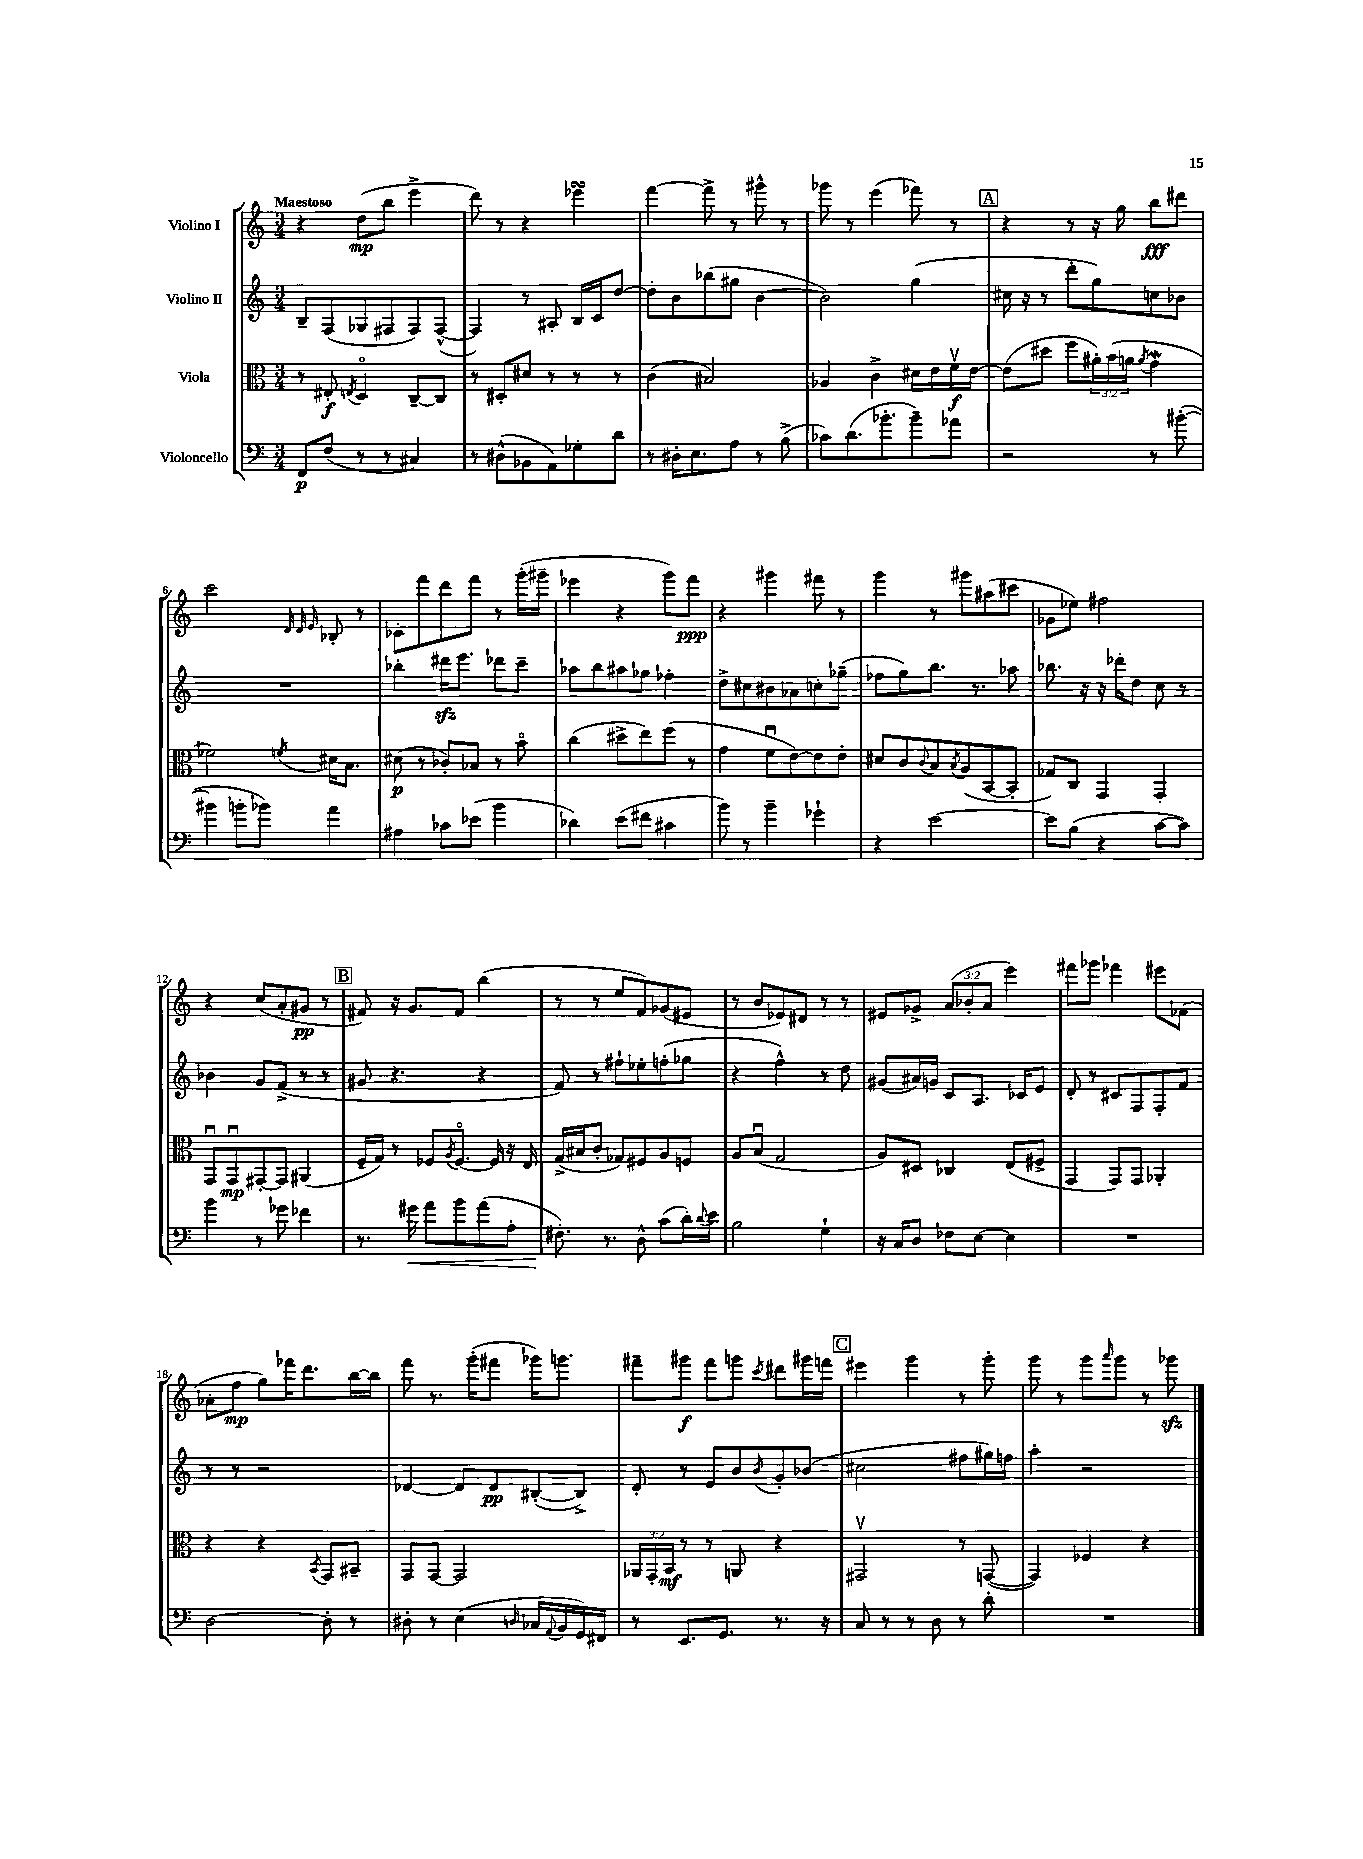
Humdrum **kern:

**kern	**dynam	**kern	**dynam	**kern	**dynam	**kern	**dynam
*part4	*part4	*part3	*part3	*part2	*part2	*part1	*part1
*staff4	*staff4	*staff3	*staff3	*staff2	*staff2	*staff1	*staff1
*I"Violoncello	*	*I"Viola	*	*I"Violino II	*	*I"Violino I	*
*clefF4	*	*clefC3	*	*clefG2	*	*clefG2	*
*k[]	*	*k[]	*	*k[]	*	*k[]	*
*M3/4	*	*M3/4	*	*M3/4	*	*M3/4	*
=1	=1	=1	=1	=1	=1	=1	=1
!	!	!	!	!	!	!LO:TX:a:B:t=Maestoso	!
8FF/L	p	8r	.	8B~/L	.	4r	.
(8F/J	.	8E#X'/	f	(8F/	.	.	.
.	.	8qEn/	.	.	.	.	.
8r	.	4D/	.	8G-X/	.	(8dd\L	mp
8r	.	.	.	8F#X/	.	8bb\J	.
4C#X/)	.	[8C~/L	.	8F#/)	.	4eee^\	.
.	.	8C/J]	.	([8F#^^/J	.	.	.
=2	=2	=2	=2	=2	=2	=2	=2
8r	.	8r	.	4F#/])	.	8ddd\)	.
(8D#X^^\L	.	8D#X'/L	.	.	.	8r	.
8BB-X\	.	8d#X/J	.	8r	.	4r	.
8AA\)	.	8r	.	8A#X'/	.	.	.
8G-X'\	.	8r	.	16B/LL	.	4eee-XsSSs\	.
.	.	.	.	16c/J	.	.	.
8d\J	.	8r	.	[8dd/J	.	.	.
=3	=3	=3	=3	=3	=3	=3	=3
8r	.	(4c\	.	8dd'\L]	.	[4fff\	.
16D#X'\KL	.	.	.	8b\	.	.	.
8.E\	.	.	.	.	.	.	.
.	.	2B#X/)	.	(8bb-X\	.	8fff^\]	.
8A\J	.	.	.	8gg#X\J	.	8r	.
8r	.	.	.	[4b\	.	8ggg#X^^\	.
(8B^\	.	.	.	.	.	8r	.
=4	=4	=4	=4	=4	=4	=4	=4
8c-X\L)	.	4A-X/	.	2b\])	.	8ggg-X\	.
(8.d\	.	.	.	.	.	8r	.
.	.	4c^\	.	.	.	(4eee\	.
8.b-X'\	.	.	.	.	.	.	.
8b-~\)	.	16d#X\LL	.	(4gg\	.	8fff-X\)	.
.	.	16e\	.	.	.	.	.
8a-X\J	.	16fv\	f	.	.	8r	.
.	.	[16e\JJ	.	.	.	.	.
!!LO:REH:place=s1:t=A
=5	=5	=5	=5	=5	=5	=5	=5
2r	.	(8e\L]	.	16cc#X\	.	4r	.
.	.	.	.	16r	.	.	.
.	.	8dd#X\J	.	8r	.	.	.
.	.	8ff\L	.	8ddd'\L	.	8r	.
.	.	24a#X'\L)	.	8gg\)	.	16r	.
.	.	(24b\	.	.	.	.	.
.	.	.	.	.	.	16gg\	.
.	.	24an\JJ	.	.	.	.	.
.	.	8qa/	.	.	.	.	.
8r	.	4gW\	.	8ccn\	.	8bb\L	fff
([8b#X'\	.	.	.	8b-X\J	.	8ddd#X\J	.
!!LO:LB:g=z
=6	=6	=6	=6	=6	=6	=6	=6
4b#X\]	.	2f-X\)	.	2.r	.	2ccc\	.
8bn'\L	.	.	.	.	.	.	.
8b-X\J)	.	.	.	.	.	.	.
.	.	.	.	.	.	32qqd/	.
.	.	.	.	.	.	32qqd/	.
.	.	8qfn/	.	.	.	32qqe/	.
4a\	.	16d#X\KL	.	.	.	8B-X'/	.
.	.	8.B\J	.	.	.	.	.
.	.	.	.	.	.	8r	.
=7	=7	=7	=7	=7	=7	=7	=7
4A#X\	.	(8d#X\	p	4bb-X'\	.	8c-X'\L	.
.	.	8r	.	.	.	8fff\	.
8c-X\L	.	8c-X'/L)	.	16ddd#Xzz\KL	.	8ddd\	.
.	.	.	.	8.eee\J	.	.	.
(8e-X\J	.	8B-X/J	.	.	.	8fff\J	.
4b\	.	8r	.	8ddd-X\L	.	8r	.
.	.	8b\	.	8ccc~\J	.	(16ggg'\LL	.
.	.	.	.	.	.	16ggg#X~\JJ	.
=8	=8	=8	=8	=8	=8	=8	=8
4d-X\)	.	(4cc\	.	8aa-X\L	.	4eee-X\	.
.	.	.	.	8bb\	.	.	.
(8e\L	.	8dd#X^\L	.	8aa#X\	.	4r	.
8f#X\J	.	8ee\)	.	8gg-X\J	.	.	.
4c#X\	.	(8ff\J	.	4ff-X'\	.	8ggg\L)	.
.	.	8r	.	.	.	8fff\J	ppp
=9	=9	=9	=9	=9	=9	=9	=9
8b\)	.	4g\	.	8dd^\L	.	4r	.
8r	.	.	.	8cc#X\	.	.	.
4b~\	.	8fu\L	.	8b#X\	.	4ggg#X\	.
.	.	[8e\)	.	8a-X\	.	.	.
4g-X`\	.	8e\]	.	8ccn'\	.	8fff#X\	.
.	.	8e'\J	.	(8gg-X~\J	.	8r	.
=10	=10	=10	=10	=10	=10	=10	=10
4r	.	8d#X/L	.	8ff-X\L	.	4ggg\	.
.	.	8c/	.	8gg\)	.	.	.
.	.	8qqc/	.	.	.	.	.
[2e\	.	8B/	.	8.bb\J	.	8r	.
.	.	8qB/	.	.	.	.	.
.	.	(8A/	.	.	.	8ggg#X\L	.
.	.	.	.	8.r	.	.	.
.	.	[8BB/	.	.	.	(8aa#X\	.
.	.	8BB'/J]	.	8aa-X\	.	8ccc#X\J	.
=11	=11	=11	=11	=11	=11	=11	=11
8e\L]	.	8G-X/L)	.	8.bb-X\	.	8g-X\L	.
(8B\J	.	8C/J	.	.	.	8ee-X\J)	.
.	.	.	.	16r	.	.	.
4r	.	4GG/	.	16r	.	2ff#X\	.
.	.	.	.	16ddd-X'\KL	.	.	.
.	.	.	.	8dd\J	.	.	.
[8c\L	.	4GG'/	.	8cc\	.	.	.
8c\J])	.	.	.	8r	.	.	.
!!LO:LB:g=z
=12	=12	=12	=12	=12	=12	=12	=12
4b\	.	8GGu/L	.	4b-X\	.	4r	.
.	.	8GGu/	mp	.	.	.	.
8r	.	[8GG#X'/	.	8g/L	.	(8cc/L	.
8g-X\	.	8GG#/J]	.	(8f^/J	.	8a'/	.
4f-X\	.	(4AA#X/	.	8r	.	8g#X/J	pp
.	.	.	.	8r	.	8r	.
!!LO:REH:place=s1:t=B
=13	=13	=13	=13	=13	=13	=13	=13
8.r	.	16F~/LL	.	8g#X/	.	8f#X/)	.
.	.	16G/JJ)	.	.	.	.	.
.	.	8r	.	4.r	.	16r	.
!	!LO:HP:b	!	!	!	!	!	!
16g#X\	<	.	.	.	.	8.g/L	.
8a\L	.	8F-X/L	.	.	.	.	.
.	.	8qA/	.	.	.	.	.
8b\	.	[8.F-/J	.	.	.	8f#/J	.
(8a\	.	.	.	4r	.	(4bb\	.
.	.	16F-/]	.	.	.	.	.
8A'\J	.	16r	.	.	.	.	.
.	.	16E/	.	.	.	.	.
=14	=14	=14	=14	=14	=14	=14	=14
8.F#X'\)	.	(16G^/LL	.	8f/)	.	8r	.
.	.	16B#X/J	.	.	.	.	.
.	.	8c'/J	.	8r	.	8r	.
8.r	[	.	.	.	.	.	.
.	.	8G-X/L)	.	8ff#X`\L	.	8ee/L	.
8D^^\	.	8F#X/	.	8ee-X'\	.	8f/)	.
(8c\L	.	8A/	.	(8ffn'\	.	(8g-X/	.
16d'\L)	.	8Fn/J	.	8gg-X\J	.	8e#X/J	.
8qqd/	.	.	.	.	.	.	.
16e\JJ	.	.	.	.	.	.	.
=15	=15	=15	=15	=15	=15	=15	=15
2B\	.	8A/L	.	4r	.	8r	.
.	.	(8Bu/J	.	.	.	8b/L	.
.	.	2G/	.	4ff^^\)	.	8e-X/)	.
.	.	.	.	.	.	8d#X/J	.
4G`\	.	.	.	8r	.	8r	.
.	.	.	.	8dd\	.	8r	.
=16	=16	=16	=16	=16	=16	=16	=16
16r	.	8A/L)	.	(8g#X/L	.	8e#X/L	.
16C/KL	.	.	.	.	.	.	.
8D/J	.	8D#X/J	.	16a#X/L)	.	8g-X^/J	.
.	.	.	.	16gn/JJ	.	.	.
8F-X\L	.	4C-X/	.	8c/L	.	(12a/L	.
.	.	.	.	.	.	12b-X'/	.
[8E\J	.	.	.	8.A/J	.	.	.
.	.	.	.	.	.	12a/J	.
4E\]	.	(8E/L	.	.	.	4eee\)	.
.	.	.	.	16c-X/KL	.	.	.
.	.	8F#X^/J	.	8e/J	.	.	.
=17	=17	=17	=17	=17	=17	=17	=17
2.r	.	4GG/	.	8d'/	.	8fff#X\L	.
.	.	.	.	8r	.	8ggg-X\J	.
.	.	8GG/L)	.	8c#X/L	.	4fff-X\	.
.	.	8GG/J	.	8F/	.	.	.
.	.	4AA-X'/	.	8F'/	.	8eee#X\L	.
.	.	.	.	8f/J	.	(8f-X\J	.
!!LO:LB:g=z
=18	=18	=18	=18	=18	=18	=18	=18
[2D\	.	4r	.	8r	.	8a-X'\L	.
.	.	.	.	8r	.	8ff\J	mp
.	.	4r	.	2r	.	8gg\L)	.
.	.	.	.	.	.	16fff-X\K	.
.	.	.	.	.	.	8.ddd\	.
.	.	8qBB/	.	.	.	.	.
8D'\]	.	8GG/L	.	.	.	.	.
8r	.	8BB#X~/J	.	.	.	[16bb\L	.
.	.	.	.	.	.	16bb\JJ]	.
=19	=19	=19	=19	=19	=19	=19	=19
8D#X'\	.	8GG/L	.	[4d-X/	.	8fff\	.
8r	.	[8GG/J	.	.	.	8.r	.
(4E\	.	2GG/]	.	8d-/L]	.	.	.
.	.	.	.	.	.	(16ggg'\KL	.
.	.	.	.	8d-/	pp	8fff#X\J	.
16qqDn/	.	.	.	.	.	.	.
16C-X/LL	.	.	.	([8B#X'/	.	16ggg-X\KL)	.
8qqAA/	.	.	.	.	.	.	.
16BB/	.	.	.	.	.	8.gggn\J	.
16GG/)	.	.	.	8B#^/J])	.	.	.
16FF#X/JJ	.	.	.	.	.	.	.
=20	=20	=20	=20	=20	=20	=20	=20
8r	.	24AA-X/LL	.	8d'/	.	8fff#X~\L	.
.	.	24GG'/	.	.	.	.	.
.	.	24BB/JJ	mf	.	.	.	.
8.EE/L	.	8r	.	8r	.	8ggg#X\J	f
.	.	8r	.	8e/L	.	8fff#\L	.
8.GG/J	.	.	.	.	.	.	.
.	.	8AAn/	.	8b/	.	8gggn\J	.
.	.	.	.	8qb/	.	8qccc/	.
8.r	.	4r	.	8g'/	.	8ddd#X\L	.
.	.	.	.	(8b-X/J	.	16ggg#X\L	.
16r	.	.	.	.	.	16fffn\JJ	.
!!LO:REH:place=s1:t=C
=21	=21	=21	=21	=21	=21	=21	=21
8C/	.	2GG#Xv/	.	2cc#X\	.	4eee#X\	.
8r	.	.	.	.	.	.	.
8r	.	.	.	.	.	4ggg\	.
8D\	.	.	.	.	.	.	.
8r	.	8r	.	8ff#X\L	.	8r	.
8d'\	.	([8GGn/	.	16gg#X\L)	.	8ggg'\	.
.	.	.	.	16ffn\JJ	.	.	.
=22	=22	=22	=22	=22	=22	=22	=22
2.r	.	4GG/])	.	4aa'\	.	8ggg\	.
.	.	.	.	.	.	8r	.
.	.	4F-X/	.	2r	.	8ggg\L	.
.	.	.	.	.	.	16qqaaa/	.
.	.	.	.	.	.	8ggg\J	.
.	.	4r	.	.	.	8r	.
.	.	.	.	.	.	8ggg-Xzz\	.
==	==	==	==	==	==	==	==
*-	*-	*-	*-	*-	*-	*-	*-
